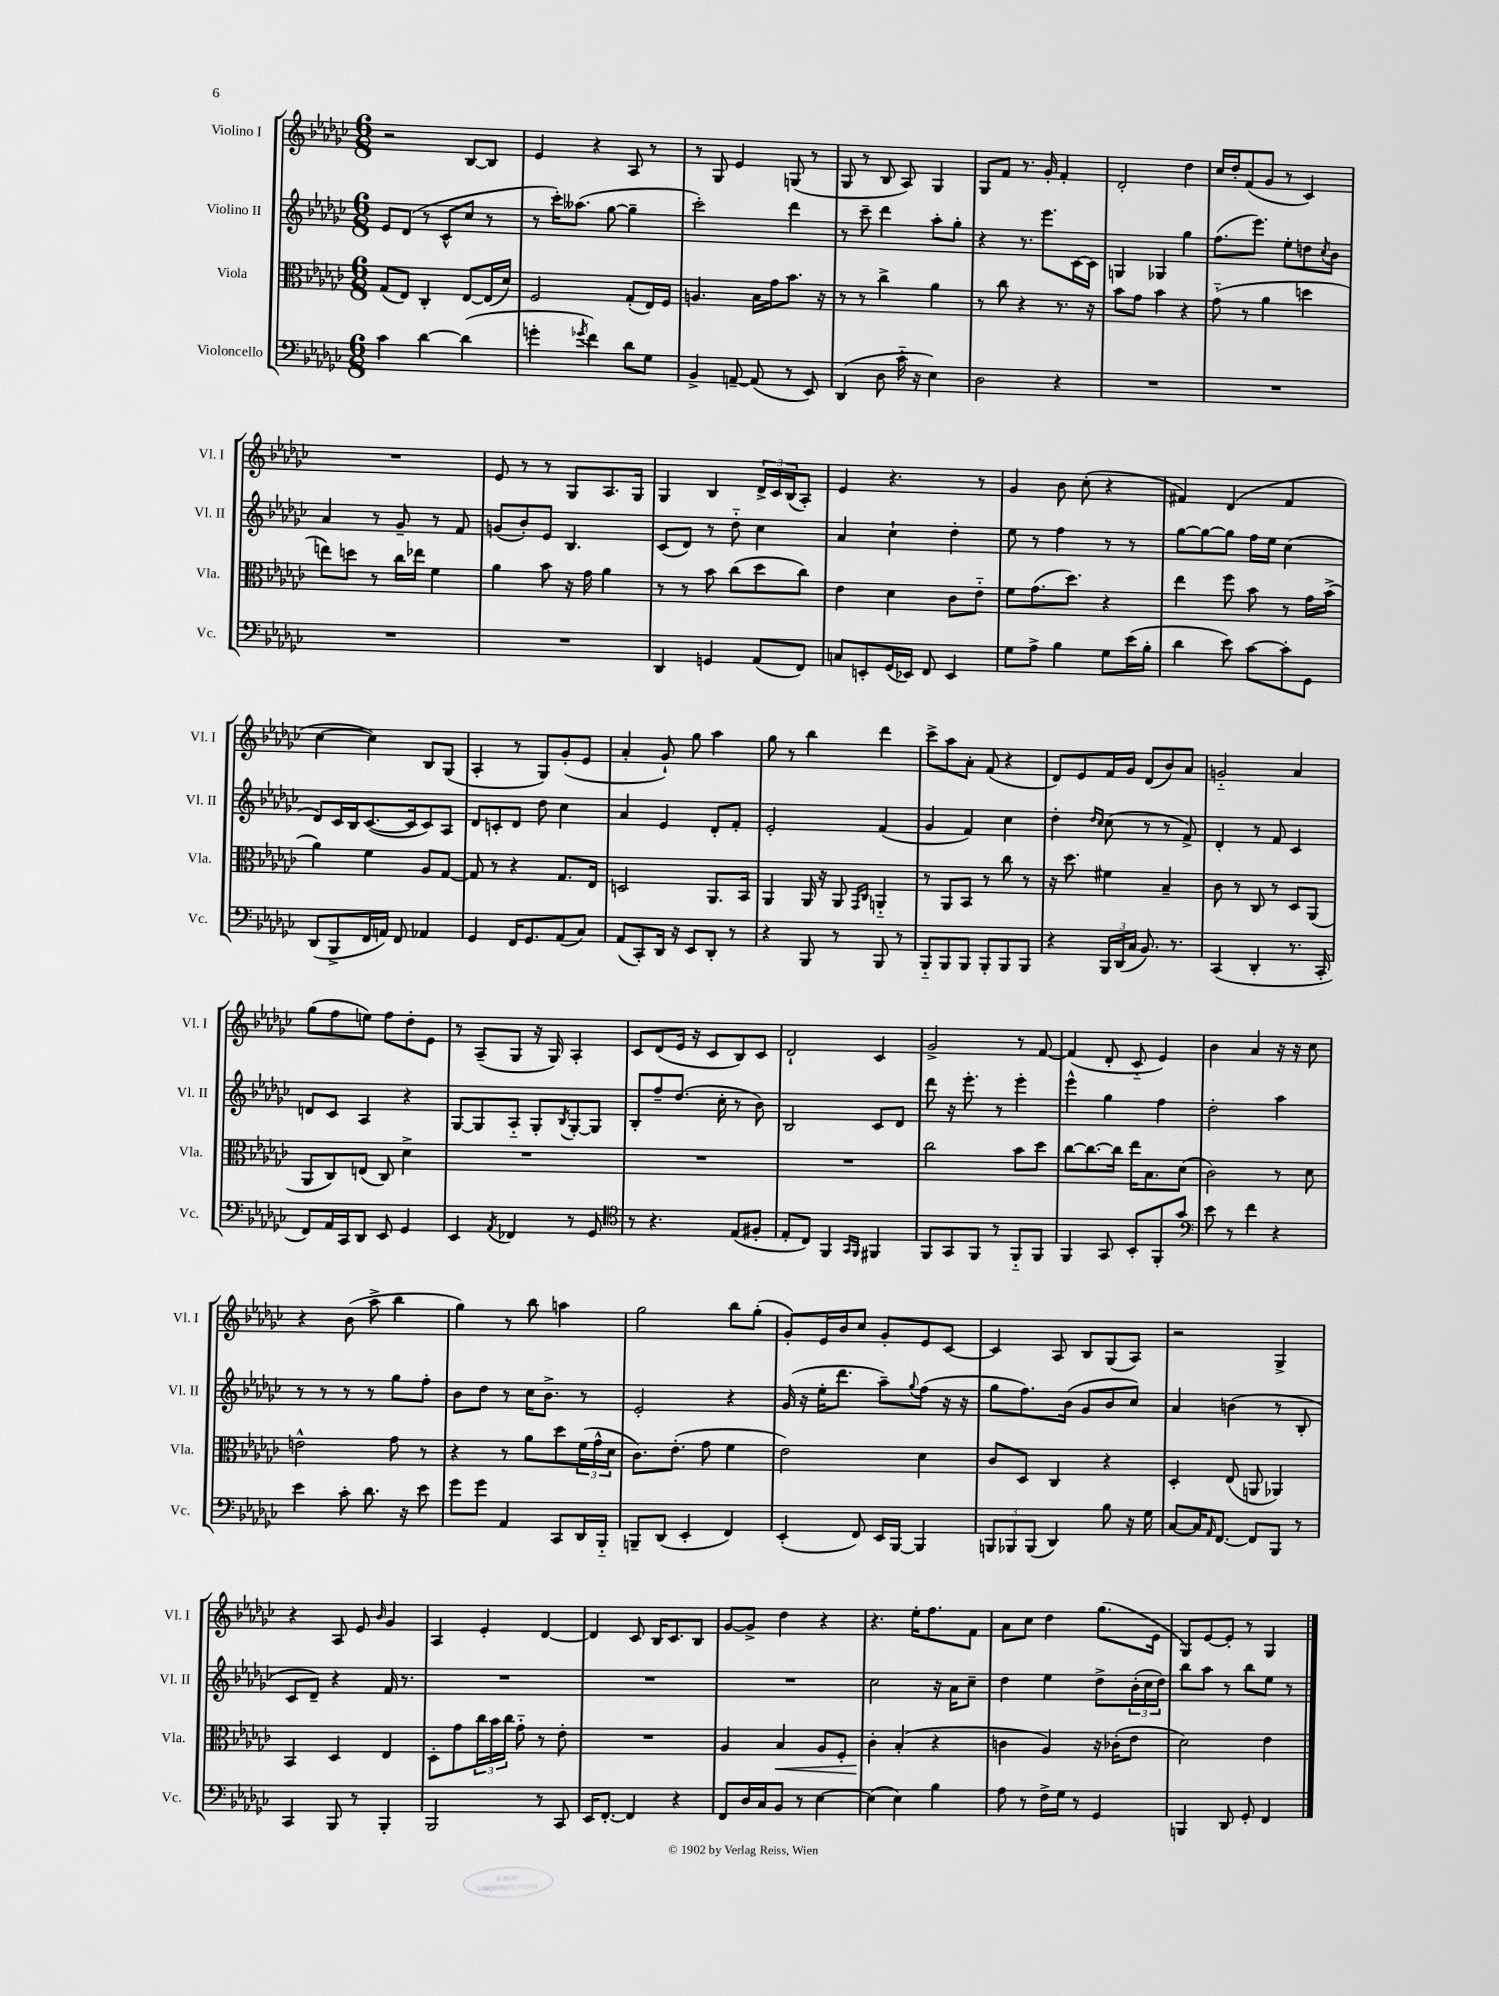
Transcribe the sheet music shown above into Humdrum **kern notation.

**kern	**kern	**kern	**kern
*staff4	*staff3	*staff2	*staff1
*clefF4	*clefC3	*clefG2	*clefG2
*k[b-e-a-d-g-c-]	*k[b-e-a-d-g-c-]	*k[b-e-a-d-g-c-]	*k[b-e-a-d-g-c-]
*M6/8	*M6/8	*M6/8	*M6/8
4c-\	(8G-/L	8e-/L	2r
.	8E-/J)	(8d-/J	.
[4d-\	4C-'/	8r	.
.	.	8c-^^/L	.
(4d-\]	[8E-/L	8cc-/J	[8B-/L
.	(16E-/]L	8r	8B-/]J
.	16d-/JJ)	.	.
=	=	=	=
4g'\	2F/	8r	4e-/
.	.	16ccc-'\LK)	.
.	.	(8.aa--\J	.
8qg-/	.	.	.
4f\)	.	.	4r
.	.	[8gg-\	.
8d-\L	(8G-'/L	4gg-~\]	8A-/
8G-\J	16E-/L)	.	8r
.	16F/JJ	.	.
=	=	=	=
4BB-^/	4.A/	2ccc-'\)	8r
.	.	.	8G-/
[8AA~/	.	.	4e-/
(8AA/]	16B-\LL	.	.
.	16g-\J	.	.
8r	8.b-\J	4ddd-\	(8G/
8EE-/)	.	.	8r
.	16r	.	.
=	=	=	=
(4DD-/	8r	8r	8G-/
.	8r	8ccc-~\	8r
8D-\	4cc-^\	4ddd-\	8B-/
16c-'~\	.	.	8A-/)
16r	.	.	.
4E-\)	4a-\	8aa-'\L	4G-/
.	.	8gg-'\J	.
=	=	=	=
2D-\	8r	4r	8G-/L
.	8cc-\	.	8f/J
.	4r	8.r	8.r
.	.	8.eee-\L	16g-'/
4r	8.r	.	4f'/
.	.	[16c-\L	.
.	16r	16c-\]JJ	.
=	=	=	=
2.r	8b-\L	4G/	2d-'/
.	8g-\J	.	.
.	4b-\	4G-/	.
.	4r	4gg-\	4dd-\
=	=	=	=
2.r	(8g-'~\	(8.ff\L	16cc-/LL
.	.	.	16dd-'/J
.	8r	.	(8f/
.	.	8.eee-\J)	.
.	4a-\	.	8g-/J
.	.	8ee-'\L	8r
.	4dd\	8dd\	4c-/)
.	.	8qcc-/	.
.	.	8b-\J	.
=	=	=	=
2.r	8ee\L)	4a-/	2.r
.	8dd\J	.	.
.	8r	8r	.
.	16cc-\LL	8g-~/	.
.	16ee-\JJ	.	.
.	4f\	8r	.
.	.	8f/	.
=	=	=	=
2.r	4a-\	(8g/L	8e-/
.	.	8b-'/)	8r
.	8b-\	8e-/J	8r
.	16r	4.B-/	8G-/L
.	16g-\	.	.
.	4a-\	.	8.A-/
.	.	.	16G-/Jk
=	=	=	=
4DD-/	8r	(8c-/L	4G-/
.	8r	8d-/J)	.
4GG/	8b-\	8r	4B-/
.	(8cc-\L	8dd-'~\	.
(8AA-/L	8dd-\	4cc-\	24d-^/LL
.	.	.	24c-/
.	.	.	(24B-/J
8FF/J)	8cc-\J)	.	8A-'/J)
=	=	=	=
8C/L	4e-\	4a-/	4e-/
8EE'/	.	.	.
(16GG-/L	4d-\	4cc-`\	4.r
16EE-/JJ)	.	.	.
8FF/	.	.	.
4EE-/	8c-\L	4dd-'\	.
.	8e-'~\J	.	8r
=	=	=	=
8G-\L	8f\L	8ee-\	4g-/
8A-^\J	(8.g-\	8r	.
4B-\	.	4ff\	8b-\
.	8.dd-\J)	.	.
.	.	.	(8cc-'\
8G-\L	4r	8r	4r
(16e-\L	.	8r	.
16B-'\JJ	.	.	.
=	=	=	=
4d-\	4ee-\	[8gg-\L	4f#/)
.	.	8gg-\_	.
8e-\)	8ff\	8gg-\]J	(4d-/
[8c-\L	8b-\	16ff\LL	.
.	.	16ee-\JJ	.
8c-'\]	8r	(4cc-\	4f#/
8GG-\J	16g-\LL	.	.
.	(16b-^\JJ	.	.
=	=	=	=
(8DD-/L	4a-\)	8d-/L)	[4cc-\
8BBB-^/	.	16c-/L	.
.	.	16B-/J	.
16FF/L	4f\	([8.c-/	4cc-\])
16AA/JJ)	.	.	.
8FF/	.	.	.
.	.	16c-/]k	.
4AA-/	8A-/L	8c-/)	8B-/L
.	[8G-/J	8A-/J	(8G-/J
=	=	=	=
4GG-/	8G-/]	8d-/L	4A-'/
.	8r	8c'/	.
16FF/LK	4r	8d-/J	8r
8.GG-/	.	.	.
.	.	8dd-\	8G-/L)
(8AA-/	8.G-/L	4cc-\	(8g-'/
8C-/J)	.	.	8e-/J
.	16E-/Jk	.	.
=	=	=	=
(8AA-/L	2D/	4a-/	4a-'/
8CC-'/)	.	.	.
16DD-/Jk	.	4e-/	8g-`/)
16r	.	.	.
8EE-/L	.	.	8gg-\
8DD-'/J	8.AA-/L	8d-'/L	4aa-\
8r	.	8f'/J	.
.	16BB-/Jk	.	.
=	=	=	=
4r	4AA-/	2e-'/	8gg-\
.	.	.	8r
8BBB-/	16AA-/	.	4bb-\
.	16r	.	.
8r	8AA-/	.	.
.	16qqGG-/LL	.	.
.	16qqC-/JJ	.	.
8BBB-/	4AA'~/	(4f/	4ddd-\
8r	.	.	.
=	=	=	=
8BBB-'~/L	8r	4g-/	8ccc-^\L
8BBB-/	8AA-/L	.	8aa-\
8BBB-/J	8BB-/J	4f/)	8a-'\J
8BBB-'/L	8r	.	(8f/
8BBB-/	8cc-\	4cc-\	4r
8BBB-/J	8r	.	.
=	=	=	=
4r	16r	4dd-'\	8d-/L)
.	8.dd-\	.	.
.	.	.	8e-/
.	.	16qqdd-/LL	.
.	.	16qqcc-/JJ	.
24BBB-/LL	4f#\	(8cc-\	16f/L
(24DD-/	.	.	.
.	.	.	16g-/JJ
24C-/JJ	.	.	.
8.BB-/)	.	8r	(8d-/L
.	4B-~/	8r	8b-/)
8.r	.	.	.
.	.	8f^/)	8a-/J
=	=	=	=
(4CC-/	8c-\	4d-'/	2g'~/
.	8r	.	.
4DD-'/	8C-/	8r	.
.	8r	8f/	.
8.r	8D-/L	4c-/	4a-/
.	(8AA-/J	.	.
16CC-'/	.	.	.
=	=	=	=
8FF/L)	8AA-/L	8d/L	(8gg-\L
16AA-/L	8C-/)	8c-/J	8ff\
16CC-/J	.	.	.
8DD-/J	(8E/J	4A-/	8ee\J)
8EE-/	8C-/)	.	8ff\L
4GG-/	4d-^\	4r	8dd-'\
.	.	.	8e-\J
=	=	=	=
4EE-/	2.r	[8G-/L	8r
.	.	8G-/]	(8A-~/L
8qAA-/	.	.	.
4FF-/	.	8A-'~/J	8G-/J
.	.	8G-'/L	16r
.	.	.	16G-/)
.	.	8qB-/	.
8r	.	[8G-'/	4A-'/
8GG-/	.	8G-/]J	.
=	=	=	=
*clefC4	*	*	*
8r	2.r	8B-'/L	8c-/L
4.r	.	8ff~/	(8d-/
.	.	(8.dd-/J	16e-/Jk
.	.	.	16r
.	.	.	8c-/L
.	.	16cc-'\	.
(8E-/L	.	8r	8B-/)
8F#'/J	.	8b-\)	8c-/J
=	=	=	=
8E-'/L	2.r	2B-/	2d-`/
8C-/J)	.	.	.
4FF/	.	.	.
16qqGG-/LL	.	.	.
16qqFF/JJ	.	.	.
4FF#/	.	8c-/L	4c-/
.	.	8d-/J	.
=	=	=	=
8FF/L	2cc-\	8ddd-\	2g-^/
8GG-/	.	16r	.
.	.	8.eee-'\	.
8FF/J	.	.	.
8r	.	8r	.
8FF'~/L	8b-\L	4eee-'\	8r
8FF/J	8dd-\J	.	[8f/
=	=	=	=
4FF/	[8cc-\L	4eee-^^\	(4f/]
.	8.cc-\_	.	.
8GG-/	.	4gg-\	8d-'/
.	16cc-\]Jk	.	.
8BB-'/L	16ee-\LK	.	8c-'~/
.	8.B-\	.	.
8FF'/	.	4ff\	4e-/)
8g-/J	(8d-\J	.	.
=	=	=	=
*clefF4	*	*	*
8e-\	2c-\)	2dd-'\	4b-\
8r	.	.	.
4f\	.	.	4a-/
4r	8r	4aa-\	16r
.	.	.	16r
.	8d-\	.	8cc-\
=	=	=	=
4e-\	2e^^\	8r	4r
.	.	8r	.
8c-'\	.	8r	(8b-\
8.d-\	.	8r	8aa-^\
.	8g-\	8gg-\L	4bb-\
16r	.	.	.
8e-\	8r	8ff'\J	.
=	=	=	=
8g-\L	4r	8b-\L	4gg-\)
8g-\J	.	8dd-\J	.
4AA-/	8r	8r	8r
.	8a-\L	16cc-\LK	8bb-\
.	.	8.b-^\J	.
8CC-/L	8dd-\	.	4aa\
16DD-/L	(24f\L	8r	.
.	24g-^^\	.	.
16BBB-'~/JJ	.	.	.
.	24d-\JJ	.	.
=	=	=	=
8BBB~/L	8.c-\L)	2e-'/	2gg-\
(8DD-/J	.	.	.
.	(8.e-'\J	.	.
4EE-'/	.	.	.
.	8g-\	.	.
4FF/)	4f\	4r	8bb-\L
.	.	.	(8gg-'\J
=	=	=	=
(4EE-'/	2e-\)	(16g-/	8g-'/L)
.	.	16r	.
.	.	16ee-'\LK	16e-/L
.	.	8.ddd-\J	16b-/J
8FF/)	.	.	8cc-/J
16EE-/LL	.	8aa-~\L)	8g-'/L
[16BBB-/JJ	.	.	.
.	.	8qqgg-/	.
4BBB-/]	4d-\	(8ff\J	8e-/
.	.	16r	[8c-/J
.	.	16r	.
=	=	=	=
12BBB/L	8c-/L	8gg-\L	4c-/]
12BBB-/	.	.	.
.	8D-/J	8.ff\)	.
(12BBB-/J	.	.	.
4DD-/)	4C-/	.	8A-/
.	.	(16b-\Jk	.
.	.	8g-/L	8B-/L
8B-\	4r	8b-/	(8G-/
16r	.	8cc-/J)	8A-/J)
16G-\	.	.	.
=	=	=	=
[8C-/L	4D-'/	4a-/	2r
16C-/]K	.	.	.
16qqAA-/	.	.	.
[8.FF/J	.	.	.
.	(8E-/	(4b\	.
8FF/]L	8AA/	.	.
8BBB-/J	4AA-/)	8r	4G-^/
8r	.	8B-'/	.
=	=	=	=
4CC-/	4BB-/	8c-/L	4r
.	.	8d-~/J)	.
8BBB-/	4D-/	4r	8A-/
8r	.	.	8e-/
.	.	.	16qqb-/
4BBB-'/	4E-/	16f/	4g-/
.	.	8.r	.
=	=	=	=
2BBB-/	8D-'\L	2.r	4A-/
.	8g-\	.	.
.	24cc-\L	.	4e-'/
.	24b-\	.	.
.	24cc-\JJ	.	.
.	8g-'~\	.	.
8r	8r	.	[4d-/
8CC-/	8e-'\	.	.
=	=	=	=
16EE-/LK	2.r	2.r	4d-/]
[8.FF'/J	.	.	.
4FF/]	.	.	8c-/
.	.	.	16B-/LK
.	.	.	8.c-/
4r	.	.	.
.	.	.	8B-/J
=	=	=	=
8FF/L	4A-/	2.r	[8g-/L
16D-/L	.	.	8g-^/]J
16C-/J	.	.	.
8BB-/J	4B-/	.	4dd-\
8r	.	.	.
[4E-\	8A-/L	.	4r
.	8F'/J	.	.
=	=	=	=
(4E-\]	4c-'\	2cc-\	4.r
4E-\)	(4B-'/	.	.
.	.	.	16ee-'\LK
.	.	.	8.ff\
4B-\	4r	16r	.
.	.	16a-\LK	.
.	.	8cc-~\J	8f\J
=	=	=	=
8A-\	4c\	4dd-\	8a-\L
8r	.	.	8cc-\J
16F^\LL	4A-/)	4ee-\	4dd-\
16G-\JJ	.	.	.
8r	.	.	.
4GG-/	16r	8dd-^\L	(8.gg-\L
.	(16c-'\LK	.	.
.	8e-\J	(24b-'\L	.
.	.	24cc-\	.
.	.	.	16e-\Jk
.	.	24dd-\JJ)	.
=	=	=	=
4BBB/	2d-\)	8bb-\L	8G-/L)
.	.	8aa-\J	[8e-/
8DD-/	.	8r	8e-'/]J
8GG-'/	.	8bb-\L	8r
4FF/	4e-\	8ee-\J	4G-/
.	.	8r	.
==	==	==	==
*-	*-	*-	*-
